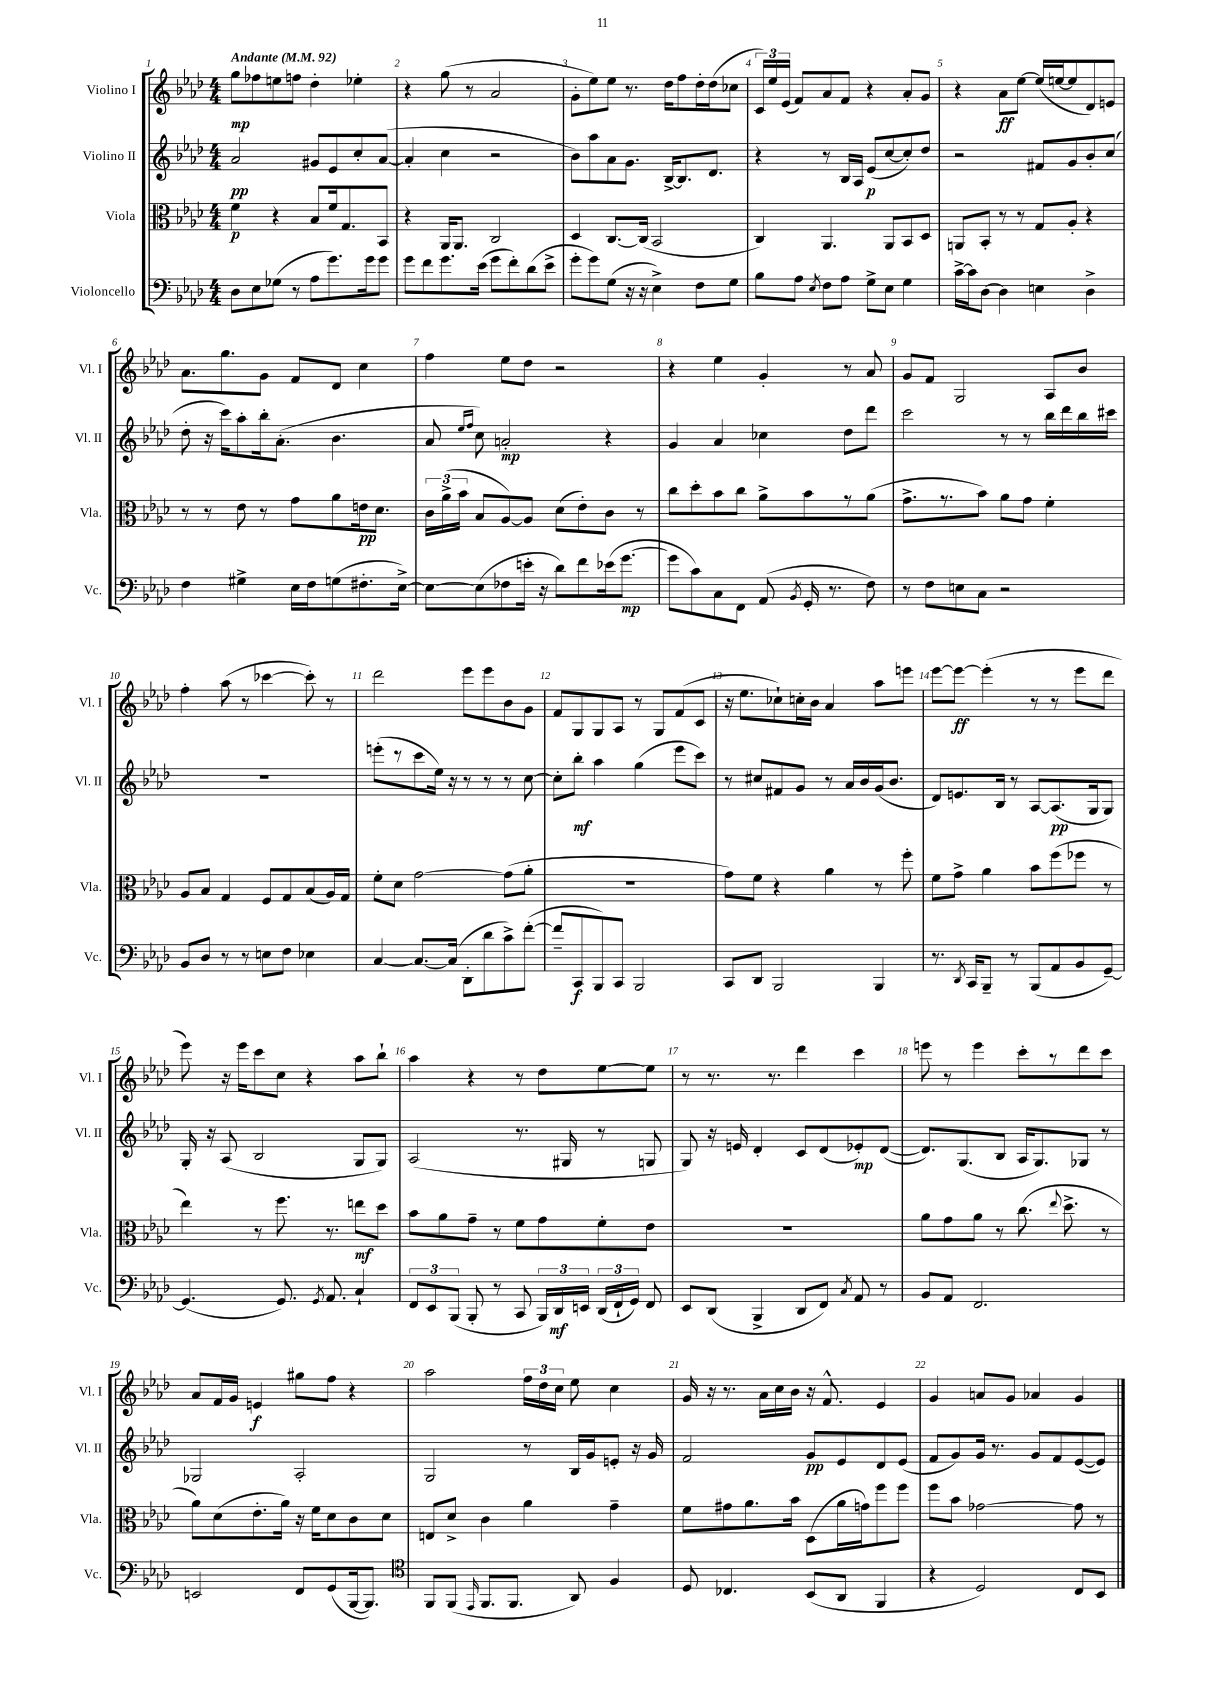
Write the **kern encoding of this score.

**kern	**kern	**kern	**kern
*staff4	*staff3	*staff2	*staff1
*clefF4	*clefC3	*clefG2	*clefG2
*k[b-e-a-d-]	*k[b-e-a-d-]	*k[b-e-a-d-]	*k[b-e-a-d-]
*M4/4	*M4/4	*M4/4	*M4/4
*MM92	*MM92	*MM92	*MM92
8D-	4f	2a-	8gg
8E-	.	.	8ff-
(8G-	4r	.	8ee
8r	.	.	8ff
8A-	8B-	8g#	4dd-'
8.g)	16f	8e-	.
.	8.G	.	.
.	.	8cc'	4ee-'
16g	.	.	.
8g	8BB-	([8a-	.
=	=	=	=
8g	4r	4a-']	4r
8f	.	.	.
8.g	16AA-	4cc	(8gg
.	8.AA-	.	.
.	.	.	8r
(16e-	.	.	.
8g	2C	2r	2a-
8f')	.	.	.
(8d-	.	.	.
8e-^	.	.	.
=	=	=	=
8g'	4D-	8b-)	8g'
8g)	.	8aa-	8ee-)
(8G	[8.C	8a-	8ee-
16r	.	8.g	8.r
16r	(16C]	.	.
4E-^)	2BB-	.	.
.	.	[16B-^	16dd-
.	.	8.B-]	8ff
8F	.	.	16dd-'
.	.	8.d-	(16dd-
8G	.	.	8cc-
=	=	=	=
8B-	4C)	4r	24c)
.	.	.	24ee-
.	.	.	(24e-
8A-	.	.	8f)
8qE-	.	.	.
8F	4.AA-	8r	8a-
8A-	.	16B-	8f
.	.	16A-	.
8G^	.	(8e-	4r
8E-	8AA-	[8cc	.
4G	8BB-	8cc'])	8a-'
.	8D-	8dd-	8g
=	=	=	=
[16c^	8AA	2r	4r
16c]	.	.	.
[8D-	8BB-'	.	.
4D-]	8r	.	8a-
.	8r	.	[8ee-
4E	8G	8f#	(16ee-]
.	.	.	[16ee
.	8A-'	8g	8ee]
4D-^	4r	8b-'	8d-)
.	.	(8cc	8e
=	=	=	=
4F	8r	8dd-'	8.a-
.	8r	16r	.
.	.	16ccc)	8.gg
4G#^	8e-	8aa-'	.
.	8r	16bb-'	8g
.	.	(8.a-'	.
16E-	8g	.	8f
16F	.	.	.
(8G	8a-	4.b-	8d-
8.F#'	16e	.	4cc
.	8.d-	.	.
[16E-^)	.	.	.
=	=	=	=
8E-_	24c	8a-	4ff
.	(24a-^	.	.
.	24b-	.	.
.	.	16qqee-	.
.	.	16qqff	.
(8E-]	8B-	8cc)	.
8F-	[8A-)	2a'	8ee-
16e'	8A-]	.	8dd-
16r	.	.	.
8d-)	(8d-	.	2r
8f	8e-')	.	.
(16e-	8c	4r	.
[8.g	.	.	.
.	8r	.	.
=	=	=	=
8g]	8cc	4g	4r
8c)	8dd-'	.	.
8C	8b-	4a-	4ee-
8FF	8cc	.	.
(8AA-	8a-^	4cc-	4g'
8qBB-	.	.	.
16GG'	8b-	.	.
8.r	.	.	.
.	8r	8dd-	8r
8F)	(8a-	8ddd-	8a-
=	=	=	=
8r	8.g^	2ccc	8g
8F	.	.	8f
.	8.r	.	.
8E	.	.	2G
8C	8b-)	.	.
2r	8a-	8r	.
.	8g	8r	.
.	4f'	16bb-	8A-
.	.	16ddd-	.
.	.	16bb-	8b-
.	.	16ccc#	.
=	=	=	=
8BB-	8A-	1r	4ff'
8D-	8B-	.	.
8r	4G	.	(8aa-
8r	.	.	8r
8E	8F	.	[4ccc-
8F	8G	.	.
4E-	(8B-	.	8ccc-'])
.	16A-)	.	8r
.	16G	.	.
=	=	=	=
[4C	8f'	(8eee'	2ddd-
.	8d-	8r	.
8.C_	[2g	8ccc	.
.	.	16ee-)	.
(16C]	.	16r	.
8DD-'	.	8r	8eee-
8d-	.	8r	8eee-
8c^)	(8g]	8r	8b-
([8f'	8a-'	[8cc	8g
=	=	=	=
8f~]	1r	8cc']	8f
8CC	.	8bb-'	8G
8BBB-)	.	4aa-	8G
8CC	.	.	8A-
2BBB-	.	(4gg	8r
.	.	.	8G
.	.	8eee-	(8f
.	.	8ccc)	8c
=	=	=	=
8CC	8g)	8r	16r
.	.	.	8.ee-
8DD-	8f	8cc#	.
2BBB-	4r	8f#	8cc-`)
.	.	8g	16cc'
.	.	.	16b-
.	4a-	8r	4a-
.	.	16a-	.
.	.	16b-	.
4BBB-	8r	(16g	8aa-
.	.	8.b-	.
.	8ff'	.	8eee
=	=	=	=
8.r	8f	8d-)	[8eee-
.	8g^	8.e	8eee-_
8qDD-	.	.	.
16CC	.	.	.
8BBB-~	4a-	.	(4eee-']
.	.	16B-	.
8r	.	8r	.
(8BBB-	8b-	[8A-	8r
8AA-	(8ff	(8.A-]	8r
8BB-	8ff-	.	8eee-
.	.	16G	.
[8GG~)	8r	8G)	8ddd-
=	=	=	=
(4.GG]	4ee-)	16G'	8eee-)
.	.	16r	.
.	.	(8A-	16r
.	.	.	16eee-
.	8r	2B-	8ccc
8.GG)	8.ff	.	8cc
.	.	.	4r
8qGG	.	.	.
8.AA-	8.r	.	.
4C`	8ee	8G	8aa-
.	8dd-	8G)	8bb-`
=	=	=	=
12FF	8b-	(2A-	4aa-
12EE-	.	.	.
.	8a-	.	.
(12BBB-	.	.	.
8BBB-'	8g~	.	4r
8r	8r	.	.
8CC	8f	8.r	8r
24BBB-)	8g	.	8dd-
24DD-	.	.	.
.	.	16G#	.
24EE	.	.	.
(24DD-	8f'	8r	[8ee-
24FF`	.	.	.
24GG)	.	.	.
8FF	8e-	8G	8ee-]
=	=	=	=
8EE-	1r	8G)	8r
(8DD-	.	16r	8.r
.	.	16e	.
4BBB-^	.	4d-'	.
.	.	.	8.r
8DD-	.	8c	4ddd-
8FF)	.	(8d-	.
8qC	.	.	.
8AA-	.	8e-')	4ccc
8r	.	([8d-	.
=	=	=	=
8BB-	8a-	8.d-])	8eee
8AA-	8g	.	8r
.	.	(8.G	.
2.FF	8a-	.	4eee
.	8r	8B-	.
.	(8.cc	16A-	8ccc'
.	.	8.G)	.
.	.	.	8r
.	8qqee-	.	.
.	8.dd-^	.	.
.	.	8G-	8ddd-
.	8r	8r	8ccc
=	=	=	=
2EE	8a-)	2G-	8a-
.	(8d-	.	16f
.	.	.	16g
.	8.e-'	.	4e
.	16a-)	.	.
8FF	16r	2A-'	8gg#
.	16f	.	.
(8GG	8d-	.	8ff
[16BBB-	8c	.	4r
8.BBB-])	.	.	.
.	8d-	.	.
=	=	=	=
*clefC4	*	*	*
8FF	8E	2G	2aa-
(8FF	8d-^	.	.
16qqEE-	.	.	.
8.FF	4c	.	.
8.FF	.	.	.
.	4a-	8r	24ff
.	.	.	24dd-
.	.	.	24cc
8AA-)	.	16B-	8ee-
.	.	16g	.
4F	4g~	8e'	4cc
.	.	16r	.
.	.	16g	.
=	=	=	=
8D-	8f	2f	16g
.	.	.	16r
4.C-	8g#	.	8.r
.	8.a-	.	.
.	.	.	16a-
.	.	.	16cc
.	16b-	.	16b-
(8BB-	(8D-	8g	16r
.	.	.	8.f^^
8AA-	16a-	8e-	.
.	16g)	.	.
4FF	8ff	8d-	4e-
.	8ff	(8e-	.
=	=	=	=
4r	8ff	8f	4g
.	8b-	8g)	.
2D-)	[2g-	16g	8a
.	.	8.r	.
.	.	.	8g
.	.	8g	4a-
.	.	8f	.
8C	8g-]	([8e-	4g
8BB-	8r	8e-])	.
==	==	==	==
*-	*-	*-	*-
